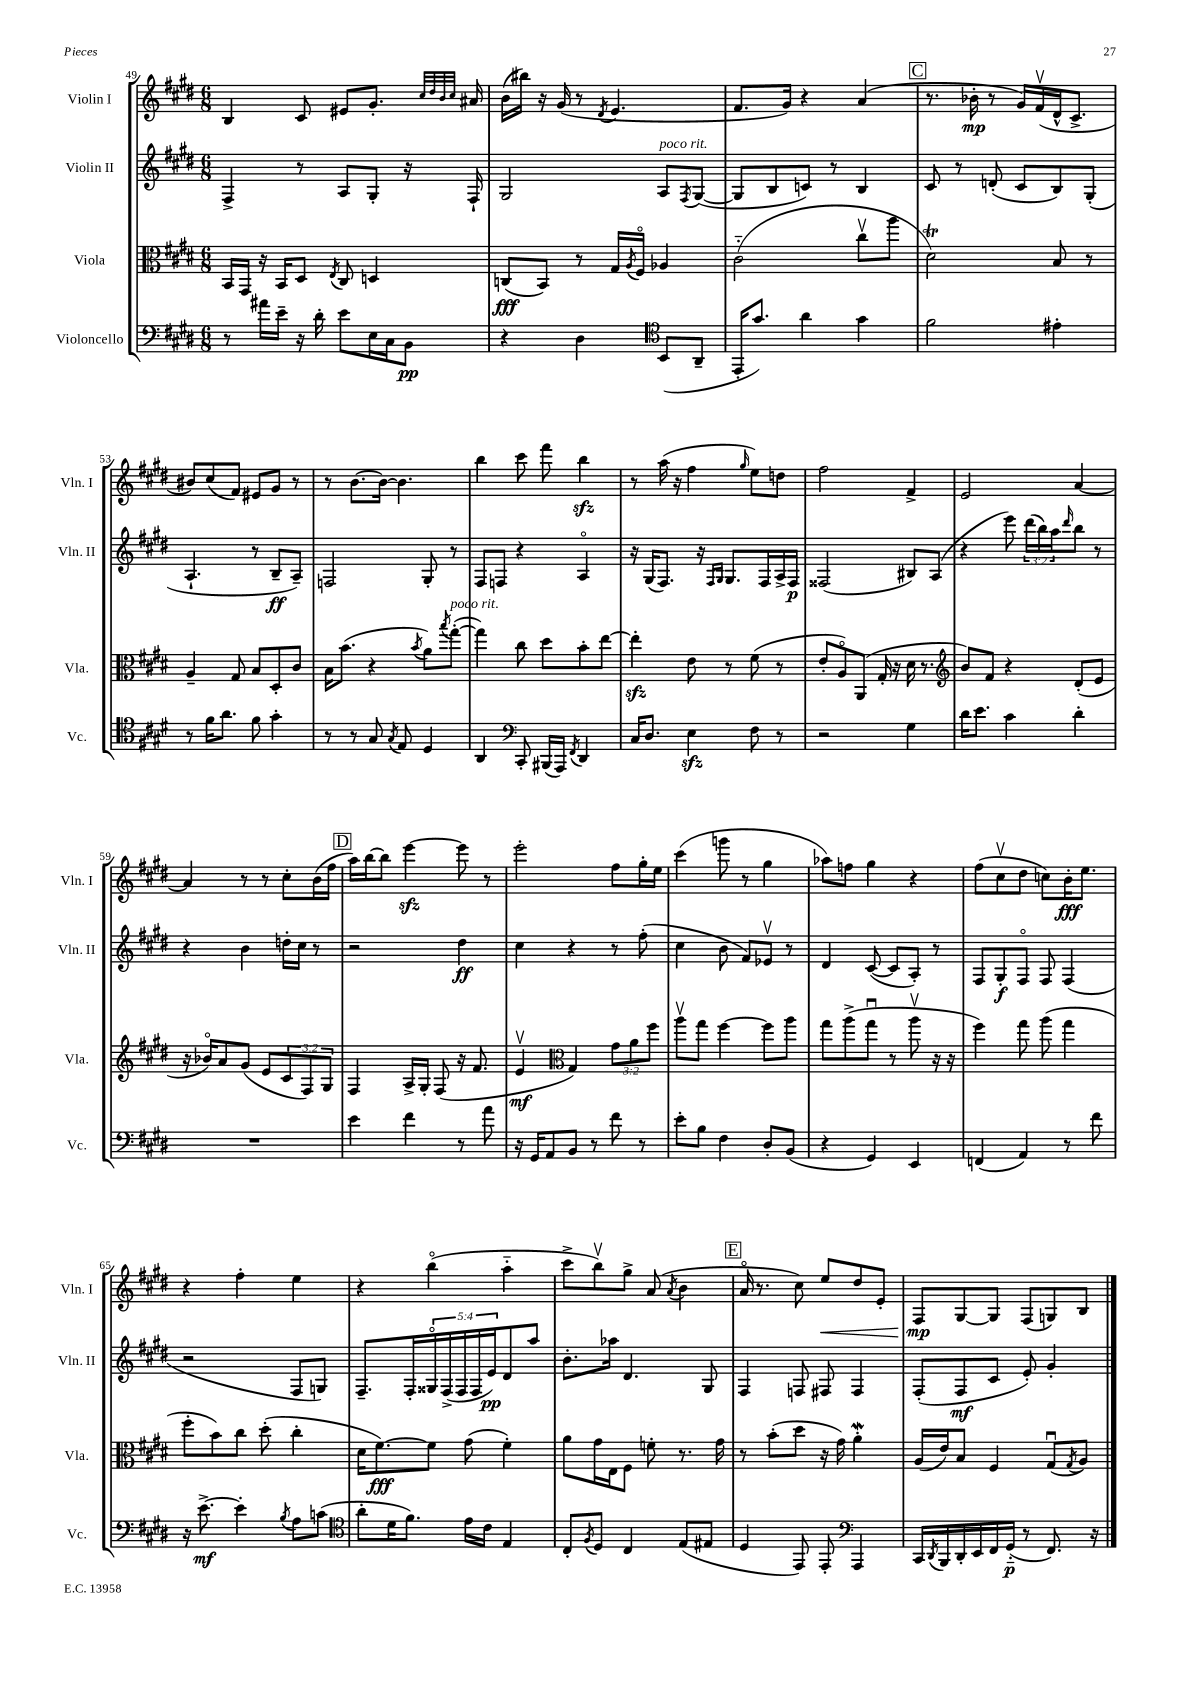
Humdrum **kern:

**kern	**kern	**kern	**kern
*staff4	*staff3	*staff2	*staff1
*clefF4	*clefC3	*clefG2	*clefG2
*k[f#c#g#d#]	*k[f#c#g#d#]	*k[f#c#g#d#]	*k[f#c#g#d#]
*M6/8	*M6/8	*M6/8	*M6/8
8r	16BB/LL	4F#^/	4B/
.	16GG#/JJ	.	.
16a#\LL	16r	.	.
16e~\JJ	16BB/LK	.	.
16r	8D#/J	8r	8c#/
16d#'\	.	.	.
.	8qE/	.	.
8e\L	8C#/	8A/L	8e#/L
16E\L	4D/	8G#'/J	8.g#'/J
16C#\J	.	.	.
8BB\J	.	16r	.
.	.	.	32qqcc#/LLL
.	.	.	32qqdd#/
.	.	.	32qqb/
.	.	.	32qqcc#/JJJ
.	.	16F#`/	16a#/
=	=	=	=
4r	(8C/L	2G#/	(16b\LL
.	.	.	16bb#\JJ)
.	8BB/J)	.	16r
.	.	.	(16g#/
4D#\	8r	.	8r
.	.	.	8qd#/
.	16G#/LL	.	4.e/
.	8qA/	.	.
.	16F#o/JJ	.	.
*clefC4	*	*	*
(8BB/L	4A-/	8A/L	.
.	.	8qF#/	.
8AA~/J	.	([8G#/J	.
=	=	=	=
16EE'/LK	(2c#'~\	8G#/]L	8.f#/L
8.g#/J)	.	.	.
.	.	8B/	.
.	.	.	16g#/Jk)
4a\	.	8c/J)	4r
.	.	8r	.
4g#\	8cc#v\L	4B/	(4a/
.	8aa\J	.	.
=	=	=	=
2f#\	2d#\)	8c#/	8.r
.	.	8r	.
.	.	.	16b-'\
.	.	(8d'/	8r
.	.	8c#/L	16g#/LL)
.	.	.	(16f#v/
4e#'\	8B/	8B/)	16d#^^/J
.	.	.	8.c#^/J
.	8r	(8G#'/J	.
=	=	=	=
8r	4A~/	4.A`/	8b#/L)
16f#\LK	.	.	(8cc#/
8.a\J	.	.	.
.	8G#/	.	8f#/J)
8f#\	8B/L	8r	8e#/L
4g#'\	8D#'/	8B~/L	8g#/J
.	8c#/J	8A~/J)	8r
=	=	=	=
8r	16B\LK	2F/	8r
.	(8.b\J	.	.
8r	.	.	[8.b\L
8G#/	4r	.	.
.	.	.	16b\_Jk
8qG#/	.	.	.
8E/	.	.	4.b\]
.	8qb/	.	.
4D#/	8a\L)	8G#'/	.
.	8qbb/	.	.
.	([8gg#'\J	8r	.
=	=	=	=
4AA/	4gg#\])	8F#/L	4bb\
.	.	8F/J	.
*clefF4	*	*	*
8CC#'/	8cc#\	4r	8ccc#\
(16BBB#/LL	8dd#\L	.	8fff#\
16AAA/JJ)	.	.	.
8qFF#/	.	.	.
4DD#/	8b'\	4Ao/	4bb\
.	[8ee\J	.	.
=	=	=	=
16C#/LK	4ee'\]	16r	8r
8.D#/J	.	(16G#/LK	.
.	.	8.F#/J)	(16aa\
.	.	.	16r
4E\	8e\	.	4ff#\
.	.	16r	.
.	.	16qqF#/LL	.
.	.	16qqG#/JJ	.
.	8r	8.G#/L	.
.	.	.	16qqgg#/
8F#\	(8f#\	.	8ee\L)
.	.	16F#/L	.
8r	8r	16A^/	8dd\J
.	.	16F#/JJ	.
=	=	=	=
2r	8e'/L	(2F##/	2ff#\
.	8Ao/)	.	.
.	(8AA/J	.	.
.	16G#'/	.	.
.	16r	.	.
4G#\	16d#\	8B#/L)	4f#^/
.	8.r	.	.
.	.	(8A/J	.
=	=	=	=
*	*clefG2	*	*
16d#\LK	8b/L)	4r	2e/
8.e\J	.	.	.
.	8f#/J	.	.
4c#\	4r	8eee\)	.
.	.	(24ddd#\LL	.
.	.	24bb\)	.
.	.	24aa\J	.
.	.	16qqddd#/	.
4d#'\	(8d#'/L	8bb\J	[4a/
.	8e/J	8r	.
=	=	=	=
2.r	16r	4r	4a/]
.	16b-o/LK)	.	.
.	8a/	.	.
.	(8g#/J	4b\	8r
.	8e/L	.	8r
.	12c#/	16dd'\LL	8cc#'\L
.	.	16cc#\JJ	.
.	12F#/)	.	.
.	.	8r	(16b\L
.	12G#/J	.	.
.	.	.	16ff#\JJ
=	=	=	=
4e\	4F#/	2r	16aa\LL)
.	.	.	[16bb\J
.	.	.	8bb\]J
4f#\	16A^/LL	.	[4eee\
.	16G#'/JJ	.	.
.	(8F#/	.	.
8r	16r	4dd#\	8eee\]
.	8.f#/	.	.
8a\	.	.	8r
=	=	=	=
16r	4ev/	4cc#\	2eee'\
16GG#/LK	.	.	.
8AA/	.	.	.
*	*clefC3	*	*
8BB/J	4G#/)	4r	.
8r	.	.	.
8f#\	12g#\L	8r	8ff#\L
.	12a\	.	.
8r	.	(8ff#'\	16gg#'\L
.	12ff#\J	.	.
.	.	.	16ee\JJ
=	=	=	=
8e'\L	8aav\L	4cc#\	(4ccc#\
8B\J	8gg#\J	.	.
4F#\	[4ff#\	8b\	8ggg\
.	.	8f#/L)	8r
8D#'/L	8ff#\]L	8e-v/J	4gg#\
(8BB/J	8aa\J	8r	.
=	=	=	=
4r	8gg#\L	4d#/	8aa-\L)
.	(8aa^\	.	8ff\J
4GG#/)	8gg#u\J	([8c#/	4gg#\
.	8r	8c#/]L	.
4EE/	8aav\	8A'/J)	4r
.	16r	8r	.
.	16r	.	.
=	=	=	=
(4FF/	4ff#\)	8F#/L	(8ff#\L
.	.	8G#'/	8cc#v\
4AA/)	8gg#\	8F#o/J	8dd#\J
.	(8aa\	8F#/	8cc\L)
8r	4gg#\	(4F#/	16b'\K
.	.	.	8.ee\J
8f#\	.	.	.
=	=	=	=
16r	8ff#'\L	2r	4r
[8.e^\	.	.	.
.	8b\)	.	.
4e'\]	8cc#\J	.	4ff#'\
.	(8dd#'\	.	.
8qB/	.	.	.
8A\L	4cc#'\	8F#/L	4ee\
(8c\J	.	8G/J)	.
=	=	=	=
*clefC4	*	*	*
8a'\L	16d#\LK	8.F#~/L	4r
.	[8.f#\)	.	.
16d#\K	.	.	.
8.f#\J)	.	16F#'/L	.
.	8f#\]J	20G##o/	(4bbo\
.	.	(20F#^/	.
.	.	20F#/	.
16e\LL	(8g#\	.	.
.	.	20F#/	.
16c#\JJ	.	.	.
.	.	20e/J)	.
4E/	4f#'\)	8d#/	4aa'~\
.	.	8aa/J	.
=	=	=	=
8C#'/L	8a\L	8.b'\L	8ccc#^\L
8qF#/	.	.	.
8D#/J	16g#\L	.	8bbv\)
.	16E\J	16aa-\Jk	.
4C#/	8F#\J	4.d#/	8gg#^\J
.	8f'\	.	(8a/
.	.	.	8qa/
(8E/L	8.r	.	4b\
8E#/J	.	8G#/	.
.	16g#\	.	.
=	=	=	=
4D#/	8r	4F#/	16ao/
.	.	.	8.r
.	(8b'\L	.	.
8EE/)	8dd#\J	8F/	8cc#\)
8EE'/	16r	8F#/	8ee/L
.	16g#\)	.	.
*clefF4	*	*	*
4AAA/	4a'\	4F#/	8dd#/
.	.	.	8e'/J
=	=	=	=
16CC#/LL	(16A/LL	(8F#'/L	8F#/L
8qDD#/	.	.	.
16BBB/	16e/J)	.	.
16DD#'/	8B/J	8F#/	[8G#/
16EE/	.	.	.
16FF#/	4F#/	8c#/J	8G#/]J
(16GG#'~/JJ	.	.	.
8r	.	8e'/)	(8F#/L
8.FF#/)	(8G#u/L	4g#'/	8G/)
.	8qG#/	.	.
.	8A/J)	.	8B/J
16r	.	.	.
==	==	==	==
*-	*-	*-	*-
